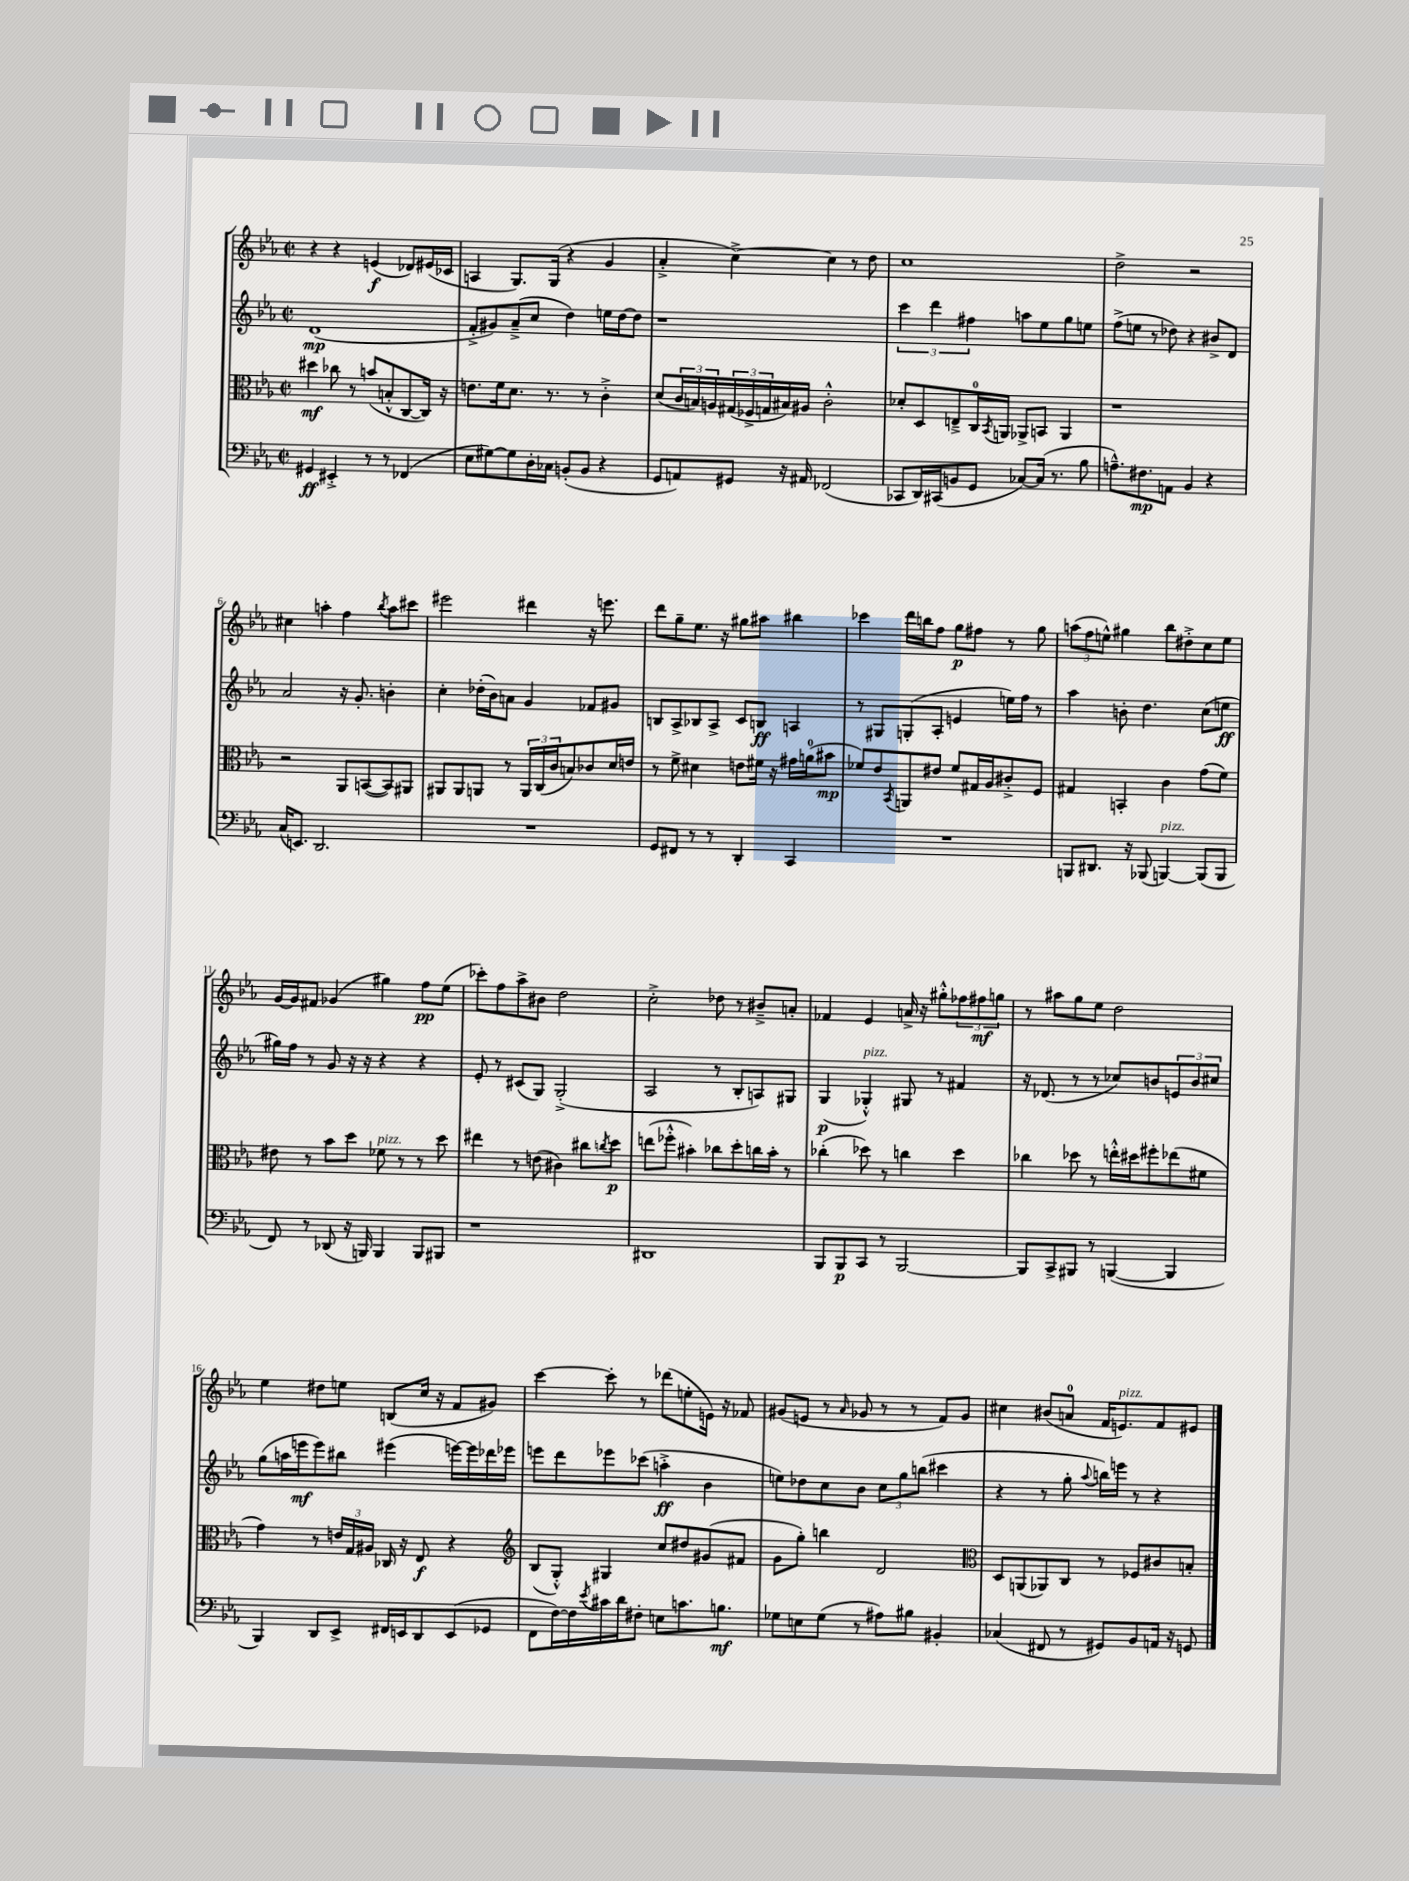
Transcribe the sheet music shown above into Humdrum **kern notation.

**kern	**kern	**kern	**kern
*staff4	*staff3	*staff2	*staff1
*clefF4	*clefC3	*clefG2	*clefG2
*k[b-e-a-]	*k[b-e-a-]	*k[b-e-a-]	*k[b-e-a-]
*M2/2	*M2/2	*M2/2	*M2/2
*met(c|)	*met(c|)	*met(c|)	*met(c|)
4GG#/	4dd#\	(1d	4r
4EE#'^/	8cc-\	.	4r
.	8r	.	.
8r	(8b/L	.	(4e/
8r	8B'^^/	.	.
(4FF-/	[8C/	.	8d-/L)
.	16C/]Jk)	.	(16e#/L
.	16r	.	16c-/JJ
=	=	=	=
8E-\L	8.e\L	8f'^/L	4A/
[8G#\)	.	8g#/)	.
.	16f\k	.	.
8G#\]	8.d\J	(8a-~^/	8.G/L)
16D'\L	.	8cc/J	.
16C-\JJ	8.r	.	(16G/Jk
(8BB'/L	.	4dd\)	4r
8BB/J	8r	.	.
4r	4c'^\	16ee\LL	4g/
.	.	[16dd\J	.
.	.	8dd\]J	.
=	=	=	=
8GG/L	(8d/L	1r	4a-'^/
8AA/)	24c/L	.	.
.	24B/)	.	.
.	24A/	.	.
8GG#/J	(24G#/	.	[4cc^\)
.	24F-^/	.	.
.	24G/	.	.
16r	16B#/)	.	.
16AA#/	16A#/JJ	.	.
(2FF-/	2c'^^\	.	4cc\]
.	.	.	8r
.	.	.	8dd\
=	=	=	=
8CC-/L	8d-'/L	6ccc\	1cc
16DD/L)	8D/	.	.
.	.	6ddd\	.
(16CC#/J	.	.	.
8BB/	8E~^/	.	.
.	.	6ff#\	.
8GG/J	16C/L	.	.
.	8qBB-/	.	.
.	16AA/JJ	.	.
[8C-/L)	8AA-^/L	8aa\L	.
(16C-/]Jk	8BB/J	8ee-\	.
8.r	.	.	.
.	4AA-/	8gg\	.
8B-\	.	8ee\J	.
=	=	=	=
8.A~^^\L)	1r	(8ff^\L	2dd^\
.	.	8ee\J	.
8.F#\	.	.	.
.	.	8r	.
8AA\J	.	8dd-\)	.
4BB-/	.	4r	2r
4r	.	8b#^/L	.
.	.	8d/J	.
=	=	=	=
(16C/LK	2r	2a-/	4cc#\
8.EE/J)	.	.	.
2.DD/	.	.	4aa'\
.	8AA-/L	16r	4ff\
.	.	8.g'/	.
.	([8BB/	.	.
.	.	.	8qbb-/
.	8BB/])	4b'\	8aa\L
.	8AA#/J	.	8ccc#\J
=	=	=	=
1r	8AA#/L	4cc'\	2eee#\
.	8AA#/	.	.
.	8AA/J	(16dd-'\LL	.
.	.	16b-\J)	.
.	8r	8a\J	.
.	24AA/LL	4g/	4ddd#\
.	(24C/	.	.
.	24c/J	.	.
.	8B/)	.	.
.	8c-/	8f-/L	16r
.	.	.	8.eee\
.	16d/L	8g#/J	.
.	16e/JJ	.	.
=	=	=	=
8GG/L	8r	8B/L	8ddd\L
8FF#/J	8f^\	8A-^/	8gg~\
8r	4d#\	8B-/	8.ee-\J
8r	.	8A-^/J	.
.	.	.	16r
4DD'/	8e\L	8c/L	8gg#\L
.	16f#\Jk	8B/J	8aa#\J
.	16r	.	.
4CC/	16g#\LL	4A/	4bb#\
.	(16a\J	.	.
.	8b#\J	.	.
=	=	=	=
1r	8f-/L)	8r	4ccc-\
.	8e-/	8G#/L	.
.	8qBB-/	.	.
.	8AA/	(8G'/	16ddd\LL
.	.	.	16bb\J
.	8e#/J	8A-'/J	8ff\J
.	8f-/L	4e/	8gg\L
.	16G#/L	.	8ff#\J
.	16A-/J	.	.
.	8c#'^/	16ee\LL)	8r
.	.	16ff\JJ	.
.	8F/J	8r	8gg\
=	=	=	=
8BBB/L	4G#/	4aa-\	(12aa\L
.	.	.	12ff\
8.DD#/J	.	.	.
.	.	.	12ee^^\J)
.	4BB'/	8b'\	4gg#\
16r	.	.	.
(8BBB-/	.	4.dd\	.
[4BBB/)	4c\	.	8bb-\L
.	.	.	8dd#'^\
(8BBB/]L	(8g\L	(8cc\L	8cc\
8BBB/J	8f\J)	8ee\J	8ee\J
=	=	=	=
8FF/)	8e#\	16gg#\LL)	[16g/LL
.	.	16ff\JJ	16g/]J
8r	8r	8r	8f#/J
(8DD-/	8b-\L	8g/	(4g-/
16r	8dd\J	16r	.
16BBB/)	.	16r	.
4BBB/	8f-\	4r	4gg#\)
.	8r	.	.
8BBB/L	8r	4r	8ff\L
8BBB#/J	8dd\	.	(8ee-\J
=	=	=	=
1r	4ee#\	8e-'/	8ccc-'\L)
.	.	8r	8ff\
.	8r	(8c#/L	8aa-^\
.	(8e\	8G/J)	8b#\J
.	4c#\)	(2G'^/	2dd\
.	8cc#\L	.	.
.	8qcc/	.	.
.	8dd\J	.	.
=	=	=	=
1DD#	(8ee\L	2A-/	2cc'^\
.	8ff-'^^\J	.	.
.	4b#'\)	.	.
.	8cc-\L	8r	8dd-\
.	8dd'\	8B-'/L	8r
.	16cc\L	8A/)	8b#~^/L
.	16b#'\JJ	.	.
.	8r	8G#/J	8a'/J
=	=	=	=
8BBB-/L	(4cc-'\	(4G/	4f-/
8BBB-/	.	.	.
8CC/J	8dd-\)	4G-'^^/)	4e-/
8r	8r	.	.
[2BBB-/	4cc\	8G#/	16a^/
.	.	.	16r
.	.	8r	8gg#'^^\L
.	4dd-\	4f#/	12ff-\
.	.	.	12ff#\
.	.	.	12gg\J
=	=	=	=
8BBB-/]L	4cc-\	16r	8r
.	.	(8.d-/	.
8CC^/	.	.	8aa#\L
8BBB#/J	8dd-\	8r	8gg\
8r	8r	8r	8ee-\J
([4BBB/	16ee'^^\LL	8cc-/L)	2dd\
.	16dd#\J	.	.
.	8ff#'\	8b/	.
4BBB/]	(8ee-\	12e/	.
.	.	12b/	.
.	8f#\J	.	.
.	.	12cc#/J	.
=	=	=	=
4BBB-/)	4g\)	(8gg\L	4ee-\
.	.	16aa\L	.
.	.	16eee\J	.
8DD/L	8r	8eee\)	8dd#\L
8EE-^/J	24e/LL	8bb#\J	8ee\J
.	24G/	.	.
.	24A#/JJ	.	.
16FF#/LL	16C-/	(4eee#\	(8B/L
16EE/J	16r	.	.
8DD/	8E-/	.	16cc/Jk
.	.	.	16r
(8EE/	4r	[16eee\LL)	8f/L
.	.	16eee\]	.
8GG-/J	.	16ddd-\	8g#/J)
.	.	16eee-\JJ	.
=	=	=	=
*	*clefG2	*	*
8FF\L	(8B-/L	8eee\L	[4ccc\
[16F\L)	8G'^^/J)	8ddd\	.
16F\]	.	.	.
8qe-/	.	.	.
16c#\	4G#/	8eee-\	8ccc'\]
16d\J	.	.	.
8F#'\J	.	(8ccc-\J	8r
8E\L	8cc/L	4aa'^\	(8ddd-\L
8.c\	8dd#/	.	8ee'\
.	(8g#/	4b-\	16e\Jk)
8.B\J	.	.	16r
.	8f#/J	.	8f-/
=	=	=	=
8G-\L	8g\L	8ee\L)	(8g#/L
8E\	8gg'\J)	8dd-\	8e/J
(8G-\J	4bb\	8cc\	8r
.	.	.	16qqa-/
8r	.	8b-\J	8g-/
8A#\L)	2d/	12cc\L	8r
.	.	12gg\	.
8B#\J	.	.	8r
.	.	(12bb\J	.
4BB#'/	.	4ccc#\	8f/L)
.	.	.	8g-/J
=	=	=	=
*	*clefC3	*	*
(4C-/	8D/L	4r	4cc#\
.	(8AA/	.	.
8FF#/	8AA-/)	8r	(8b#/L
8r	8C/J	8gg'\	8a/J
.	.	8qqaa-/	.
8GG#/L)	8r	16bb\LL)	16f/LK
.	.	16eee\JJ	8.e/)
8BB-/	8F-/L	8r	.
16AA/Jk	8c#/	4r	8f/
16r	.	.	.
8GG/	8B'/J	.	8e#/J
==	==	==	==
*-	*-	*-	*-
